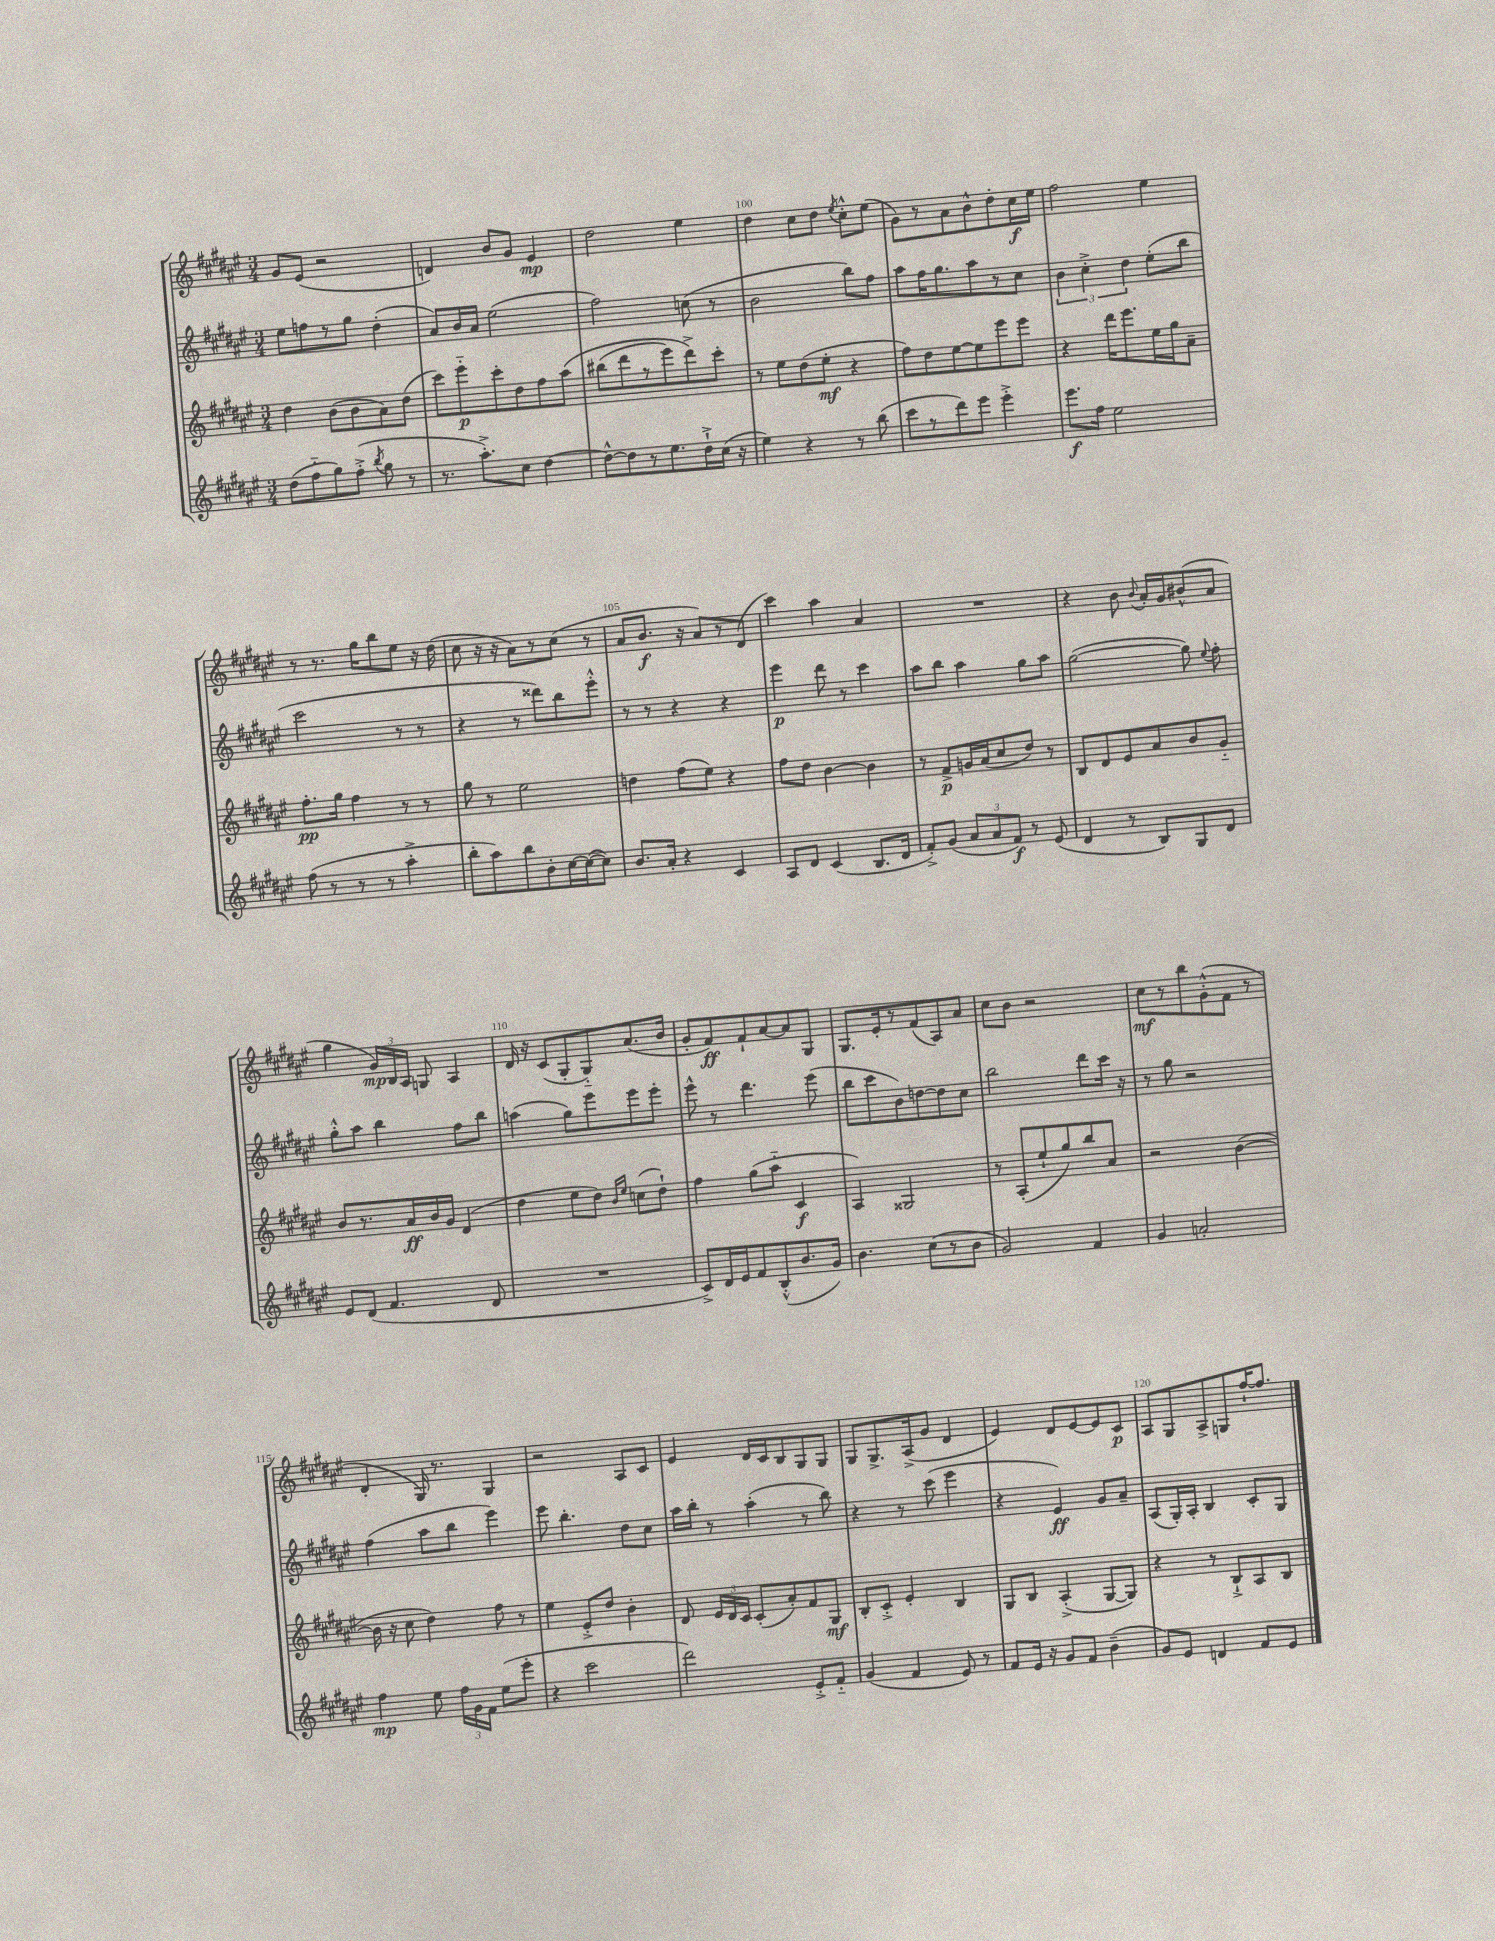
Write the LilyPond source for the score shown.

<<
\new StaffGroup <<
\new Staff = "s0" {
    \clef treble \key fis \major \numericTimeSignature \time 3/4
    \autoBeamOff gis'8[ eis'8]( r2 |
    d'4) b'8[ gis'8] eis'4\mp |
    dis''2 eis''4 |
    dis''4 cis''8[ dis''8] \acciaccatura { eis''8 } cis''8[-.-^ eis''8]( |
    gis'8[) r8 ais'8 b'8-^ dis''8-. cis''16\f eis''16] |
    fis''2 eis''4 |
    r8 r8. gis''16[ b''8 eis''8] r16 dis''16( |
    cis''8 r16 r16 ais'8[) r8 cis''8]( r8 |
    ais'8[ b'8.]\f r16 ais'8[) r8 dis'8]( |
    cis'''4) ais''4 ais'4 |
    R2. |
    r4 b'8 \appoggiatura { b'8 } ais'16[-. gis'16 bis'8-^( ais'8] |
    gis''4 \tuplet 3/2 { gis'16[\mp) b16 ais16] } g8 ais4 |
    dis'16 r16 cis'8[( gis8-. gis8-_) ais'8.( b'16] |
    gis'8[-. fis'8\ff) fis'8-! ais'8~ ais'8 gis8] |
    gis8.[ eis'16-. r8 fis'8( ais8) ais'8] |
    cis''8[ b'8] r2 |
    cis''8[\mf r8 b''8 gis'8-.-^( fis'8] r8 |
    dis'4-. gis16) r8. gis4 |
    r2 ais8[ cis'8] |
    eis'4 dis'16[ cis'16 b8 gis8 gis8] |
    gis8[ gis8.-> ais16->( gis'8] dis'4 |
    eis'4) dis'8[ eis'8~ eis'8 cis'8]\p |
    ais8[ gis8 ais8-> g8 fis''16~-! fis''8.] \bar "|." |
}
\new Staff = "s1" {
    \clef treble \key fis \major \numericTimeSignature \time 3/4
    \autoBeamOff eis''8[ f''8 r8 gis''8] dis''4-.( |
    ais'8[) b'16 ais'16] eis''2( |
    fis''2) c''8( r8 |
    b'2 b''8[) fis''8] |
    ais''8[ fis''16 gis''8. ais''8 r8 cis''8] |
    \tuplet 3/2 { b'4 cis''4-.-> dis''4 } eis''8[-.( b''8] |
    cis'''2 r8 r8 |
    r4 r8 disis'''8[) b''8 eis'''8]-.-^ |
    r8 r8 r4 r4 |
    eis'''4\p dis'''8 r8 cis'''4 |
    ais''8[ b''8] ais''4 gis''8[ ais''8] |
    gis''2~( gis''8) \appoggiatura { eis''8 } fis''8-. |
    gis''8[-.-^ ais''8] b''4 fis''8[ b''8] |
    a''4( gis''8[) eis'''8 eis'''8 eis'''8]-. |
    eis'''8-^ r8 dis'''4. eis'''8( |
    b''8[ cis'''8 b'8) d''8~ d''8 cis''8] |
    b''2 dis'''8[ cis'''16] r16 |
    r8 gis''8 r2 |
    fis''4( ais''8[ b''8] eis'''4) |
    eis'''8 b''4.-. dis''8[ cis''8] |
    ais''16[ b''16]-. r8 ais''4-.( r8 b''8) |
    r4 r8 cis'''8( eis'''4 |
    r4 eis'4\ff) gis'8[ ais'8]-- |
    ais8[( gis16-.) ais16]-. b4 cis'8[-. gis8] \bar "|." |
}
\new Staff = "s2" {
    \clef treble \key fis \major \numericTimeSignature \time 3/4
    \autoBeamOff dis''4 b'8[( b'8 ais'8) dis''8]( |
    cis'''8[) eis'''8-_\p cis'''8-. dis''8 fis''8 ais''8]\( |
    bis''8[( dis'''8 r8 eis'''8) dis'''8->\) cis'''8]-. |
    r8 eis''8[ dis''8( eis''8]-.\mf r4 |
    fis''8[) dis''8 eis''8~ eis''8 eis'''8 eis'''8] |
    r4 dis'''16[ eis'''8. eis''16 gis''16 ais'8]-- |
    fis''8.[-.\pp gis''16] fis''4 r8 r8 |
    gis''8 r8 eis''2 |
    d''4 fis''8[( eis''8]) r4 |
    fis''8[ dis''8] b'4~ b'4 |
    r8 fis'8[->\p g'16 ais'16( cis''8 dis''8]) r8 |
    b8[ dis'8 eis'8 ais'8 b'8 gis'8]-_ |
    b'8[ r8. ais'16\ff b'16 gis'16] dis'4( |
    dis''4 eis''8[ dis''8]) \grace { b'16[ eis''16] } c''8[( dis''8]-!) |
    fis''4 gis''8[( ais''8]-_ cis'4\f |
    ais4) gisis2 |
    r8 ais8[-.( eis''8-! gis''8) b''8 ais'8] |
    r2 b'4~( |
    b'16 r16 cis''8 dis''4) fis''8 r8 |
    eis''4 eis'8[-.-> dis''8] b'4-. |
    dis'8 \tuplet 3/2 { eis'16[ dis'16 cis'16] } cis'8[-.( ais'8-.) fis'8 gis8]\mf |
    b8[-. cis'8]-.-> eis'4-. b4 |
    gis8[ b8] ais4-.->( gis8[~ gis8]) |
    r4 r8 b8[-!-> ais8 b8] \bar "|." |
}
\new Staff = "s3" {
    \clef treble \key fis \major \numericTimeSignature \time 3/4
    \autoBeamOff dis''8[( fis''8-_ gis''8) fis''8]-.->( \acciaccatura { b''8 } gis''8 r8 |
    r8. ais''8.[-.->) cis''8] dis''4~ |
    dis''8[~-^ dis''8 r8 eis''8. dis''16-!-> cis''16]( r16 |
    eis''4) r4 r8 b''8( |
    cis'''8[ r8 dis'''8) eis'''8] eis'''4-.-> |
    eis'''8.[\f fis''16] eis''2 |
    fis''8( r8 r8 r8 ais''4-.-> |
    b''8[-. ais''8) b''8 b'8-. cis''16~ cis''16~( cis''8]) |
    b'8.[ ais'16]-. r4 cis'4 |
    ais8[ dis'8] cis'4( b8.[ dis'16] |
    fis'8[-.->) gis'8]( \tuplet 3/2 { ais'8[ ais'8 fis'8]\f) } r8 eis'8( |
    dis'4 r8 b8[) gis8 dis'8] |
    eis'8[ dis'8]( fis'4. dis'8 |
    R2. |
    cis'8[->) dis'16 eis'16 fis'8 b8-.-^( b'8. gis'16]) |
    b'4. cis''8[( r8 b'8] |
    gis'2) fis'4 |
    gis'4 a'2-. |
    fis''4\mp eis''8 \tuplet 3/2 { fis''16[ gis'16 fis'16] } eis''8[( eis'''8]-. |
    r4 cis'''2 |
    dis'''2) eis'8[-.-> fis'8]-_ |
    gis'4( fis'4 eis'8) r8 |
    fis'8[ eis'16] r16 gis'8[ fis'8] b'4--( |
    gis'8[) eis'8] d'4 fis'8[ eis'8] \bar "|." |
}
>>
>>
\layout { \context { \Score currentBarNumber = #97 \override BarNumber.break-visibility = ##(#f #t #t) barNumberVisibility = #(every-nth-bar-number-visible 5) } }
